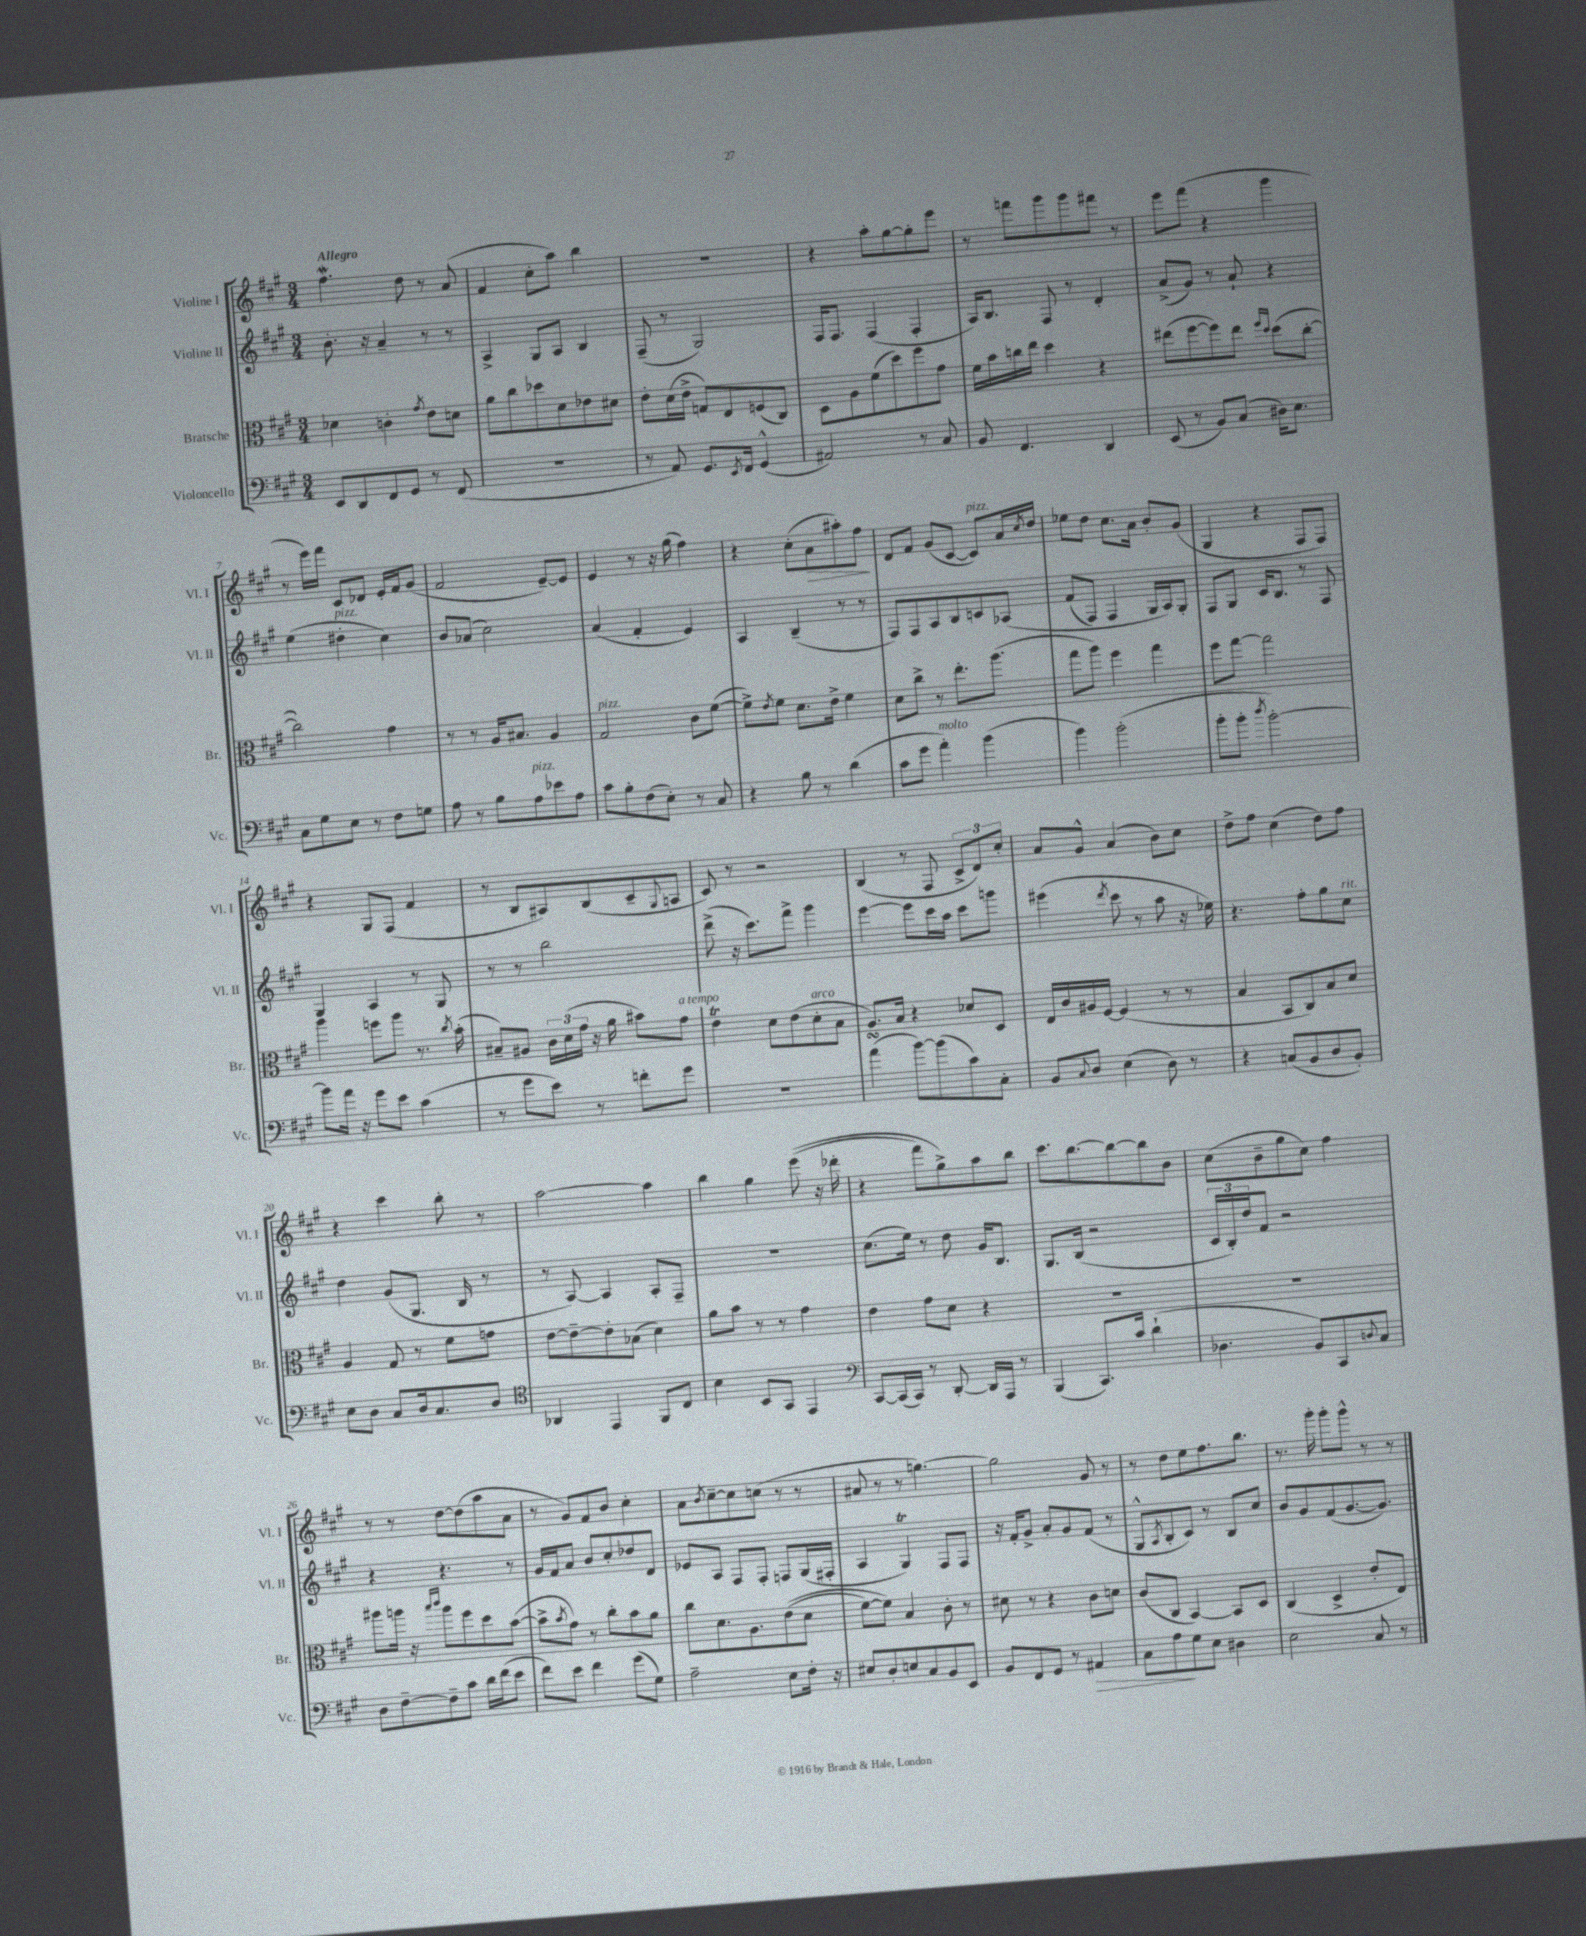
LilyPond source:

<<
\new StaffGroup <<
\new Staff = "s0" \with { instrumentName = "Violine I" shortInstrumentName = "Vl. I" } {
    \clef treble \key a \major \numericTimeSignature \time 3/4 \tempo "Allegro"
    fis''4.\mordent d''8 r8 a'8( |
    fis'4 cis''8-. a''8) b''4 |
    R2. |
    r4 a''8-. gis''8~ gis''8-. e'''8 |
    r8 f'''8 gis'''8 gis'''8 fis'''8 r8 |
    e'''8 fis'''8( r4 gis'''4 |
    r8 e'''16) fis'''16 cis'8 des'8 e'16-. fis'16 gis'8( |
    fis'2 e'8~--) e'8 |
    e'4 r8 r16 gis''16( fis''4) |
    r4 cis''8-.( a'8\> ais''8-.) fis''8\! |
    d'8 fis'8 gis'8( cis'8~ cis'8^\markup { \italic "pizz." }) a'16 \acciaccatura { cis''8 } d''16 |
    ees''8 d''8 cis''8. a'16 b'8-. gis'8( |
    gis4 r4 fis8 fis8) |
    r4 gis8 fis8( fis'4 |
    r8 b8 ais8) b8( cis'8-- \appoggiatura { gis8 } a8 |
    cis'8) r8 r2 |
    b4( r8 fis8 \tuplet 3/2 { cis'8-> d'8) cis''8-. } |
    a'8 gis'8-^ a'4( b'8) cis''8 |
    d''8-> fis''8 cis''4( d''8) fis''8 |
    r4 cis'''4 b''8-. r8 |
    a''2~ a''4 |
    b''4 gis''4 e'''8(\( r16 des'''16-. |
    r4 fis'''8) gis''8->\) a''8 b''8 |
    cis'''8. b''8.~ b''8~ b''8 b'8 |
    cis''8( b'8-- gis''8 cis''8) fis''4 |
    r8 r8 d''8~ d''8( a''8 a'8 |
    r8 gis'8) fis'8 b'8 cis''4-. |
    a'8 \acciaccatura { b'8 } cis''8~-- cis''8 c''8( r8 r8 |
    ais'8 r8 r8 g''4.~) |
    g''2 gis'8 r8 |
    r8 d''8 e''8 fis''8. b''8. |
    r8. gis'''16-. gis'''8-. gis'''8-^ r8 r8 \bar "|." |
}
\new Staff = "s1" \with { instrumentName = "Violine II" shortInstrumentName = "Vl. II" } {
    \clef treble \key a \major \numericTimeSignature \time 3/4
    b'8.-. r16 a'4-- r8 r8 |
    a4-> gis8 a8 b4 |
    fis8--( r8 gis2) |
    fis16 fis8. fis4( fis4-. |
    a16) b8. fis8 r8 d'4-. |
    a'8->( gis'8) r8 a'8-! r4 |
    e''4( dis''4-.^\markup { \italic "pizz." } cis''4) |
    b'8 aes'8( cis''2) |
    a'4( fis'4-. e'4) |
    a4 b4--( r8 r8 |
    fis8) fis8 a8 b8 c'8 aes8\( |
    fis'8( fis8) fis4 gis16 a16\) gis8-. |
    fis8 gis8 cis'16 b8. r8 fis8 |
    gis4 a4 r8 gis8 |
    r8 r8 b''2 |
    d'''8->( r16 cis'''8.) fis'''8-> gis'''4 |
    e'''4~ e'''8 cis'''16 a''16 cis'''8 g'''8 |
    eis'''4( \acciaccatura { d'''8 } cis'''8 r8 a''8 r16 ees''16) |
    r4. fis''8-. gis''8 cis''8^\markup { \italic "rit." } |
    d''4 gis'8( gis8. b16 r8 |
    r8 a8~) a4 a8-. fis8-- |
    R2. |
    cis''8.( e''16) r8 d''8 gis'16 b8. |
    gis8. b16( r2 |
    \tuplet 3/2 { cis'16 b16-.) d''16 } fis'8 r2 |
    r4 r4. r8 |
    gis'16 fis'16 a'8 b'8 cis''8-. des''8 d'8 |
    ees'8 a8 fis8 fis8-. f8 gis16( fis16-. |
    a4 gis4\trill) fis8 fis8 |
    r16 fis'16-. gis'8-> a'8-. gis'8 fis'8( r8 |
    gis8-^ \acciaccatura { a8 } b8-. cis'8) r8 b8 cis''8 |
    b'8 gis'8 fis'8( gis'8.~ gis'8.) \bar "|." |
}
\new Staff = "s2" \with { instrumentName = "Bratsche" shortInstrumentName = "Br." } {
    \clef alto \key a \major \numericTimeSignature \time 3/4
    des'4 c'4-. \acciaccatura { gis'8 } e'8 d'8 |
    a'8 cis''8 des''8 d'8 ees'8 dis'8 |
    e'8-. d'16( e'16-> g8) e8 f8( cis8) |
    d8 a8 fis'8( d''8) fis''8 gis'8 |
    fis'16 b'16 c''16 e''16 d''4 r4 |
    eis''8( fis''8~ fis''8) eis''8 \grace { fis''16 d''16 } d''8( cis''8~-. |
    cis''2) gis'4 |
    r8 r8 a16 bis8. a4 |
    gis2^\markup { \italic "pizz." } cis'8 fis'8~( |
    fis'8->) \acciaccatura { e'8 } fis'8 d'8. e'16-> fis'4 |
    d'8 cis''8-> r8 e''8.-. a''8.( |
    gis''8 a''8) fis''4 gis''4 |
    fis''8 gis''8~ gis''2 |
    a''4 f''8 a''8 r8. \acciaccatura { cis''8 } b'16-.( |
    bis8--) ais8 \tuplet 3/2 { cis'16 d'16( gis'16 } r16 a'16 bis'8) gis'8^\markup { \italic "a tempo" } |
    e'4\trill d'8 e'8( d'8-.^\markup { \italic "arco" } b8 |
    a8.) b16 r4 des'8 d8 |
    e16 cis'16 ais16 fis16~ fis4( r8 r8 |
    b4 b,8 cis8) b8 d'8 |
    a4 gis8 r8 fis'8 g'8 |
    e'8~ e'8~-- e'8-. bes8( d'4) |
    a'8 b'8 r8 r8 gis'4 |
    e'4 gis'8 d'8 r4 |
    R2. |
    R2. |
    ais''8 a''16 r16 \grace { b''16 cis'''16 } a''8 fis''8 d''8 b'8~( |
    b'8-> \acciaccatura { b'8 } gis'8) r8 cis''8-. b'8 a'8 |
    cis''8 d'8. a8. e'8(\( d'8 |
    fis'8~) fis'8\) b4 cis'8-. r8 |
    dis'8 r8 r4 cis'8 d'8 |
    cis'8( cis8 b,4~) b,8 d8 |
    cis4( d4-> e'8-. e8) \bar "|." |
}
\new Staff = "s3" \with { instrumentName = "Violoncello" shortInstrumentName = "Vc." } {
    \clef bass \key a \major \numericTimeSignature \time 3/4
    e,8 d,8 fis,8 gis,8 r8 fis,8( |
    R2. |
    r8 a,8) gis,8. \acciaccatura { e,8 } fis,16 gis,4-^( |
    ais,2) r8 cis8 |
    b,8 fis,4. d,4 |
    e,8( r8 b,8) cis8( dis16) e8. |
    cis8 gis8 e8 r8 fis8 g8 |
    a8 r8 b8 a8^\markup { \italic "pizz." } ees'8 a8 |
    cis'8 b8-. fis8( e8-.) r8 cis8 |
    r4 b8 r8 d'4( |
    cis'8 gis'8 a'4-.^\markup { \italic "molto" }) b'4( |
    b'4) b'2-.( |
    b'8-. b'8-. \acciaccatura { d''8 } b'2~-.) |
    b'8 a'16 r16 gis'8 e'8 cis'4( |
    r8 gis'8 e'8) r8 f'8-. gis'8 |
    R2. |
    a'4\turn( b'8~) b'8( cis'8) cis8-. |
    b,8 \appoggiatura { cis8 } d8 e4( d8) r8 |
    r4 c8( b,8 d8 b,8-.) |
    e8 d8 cis8 d16 cis8. d8 |
    \clef tenor aes,4 e,4 fis,8 cis8 |
    b4 b,8 gis,8 e,4 |
    \clef bass cis,8~ cis,16( cis,16) r8 d,8~-. d,16 a,,16 r8 |
    b,,4( cis,8.) cis'16 d'4-!( |
    des4. b,8) cis,8 \appoggiatura { d8 } cis8 |
    d8 fis8~-- fis8-- cis'8 d'16 fis'16( e'8 |
    fis'8) e'8 fis'4 gis'8( gis8) |
    a2-- e8 fis16-. r16 |
    eis8 d8-. e8 cis8 b,8 e,8 |
    b,8 fis,8 gis,8 r8 ais,4\> |
    cis8 a8\! gis8 e8 dis4 |
    e2 cis8 r8 \bar "|." |
}
>>
>>
